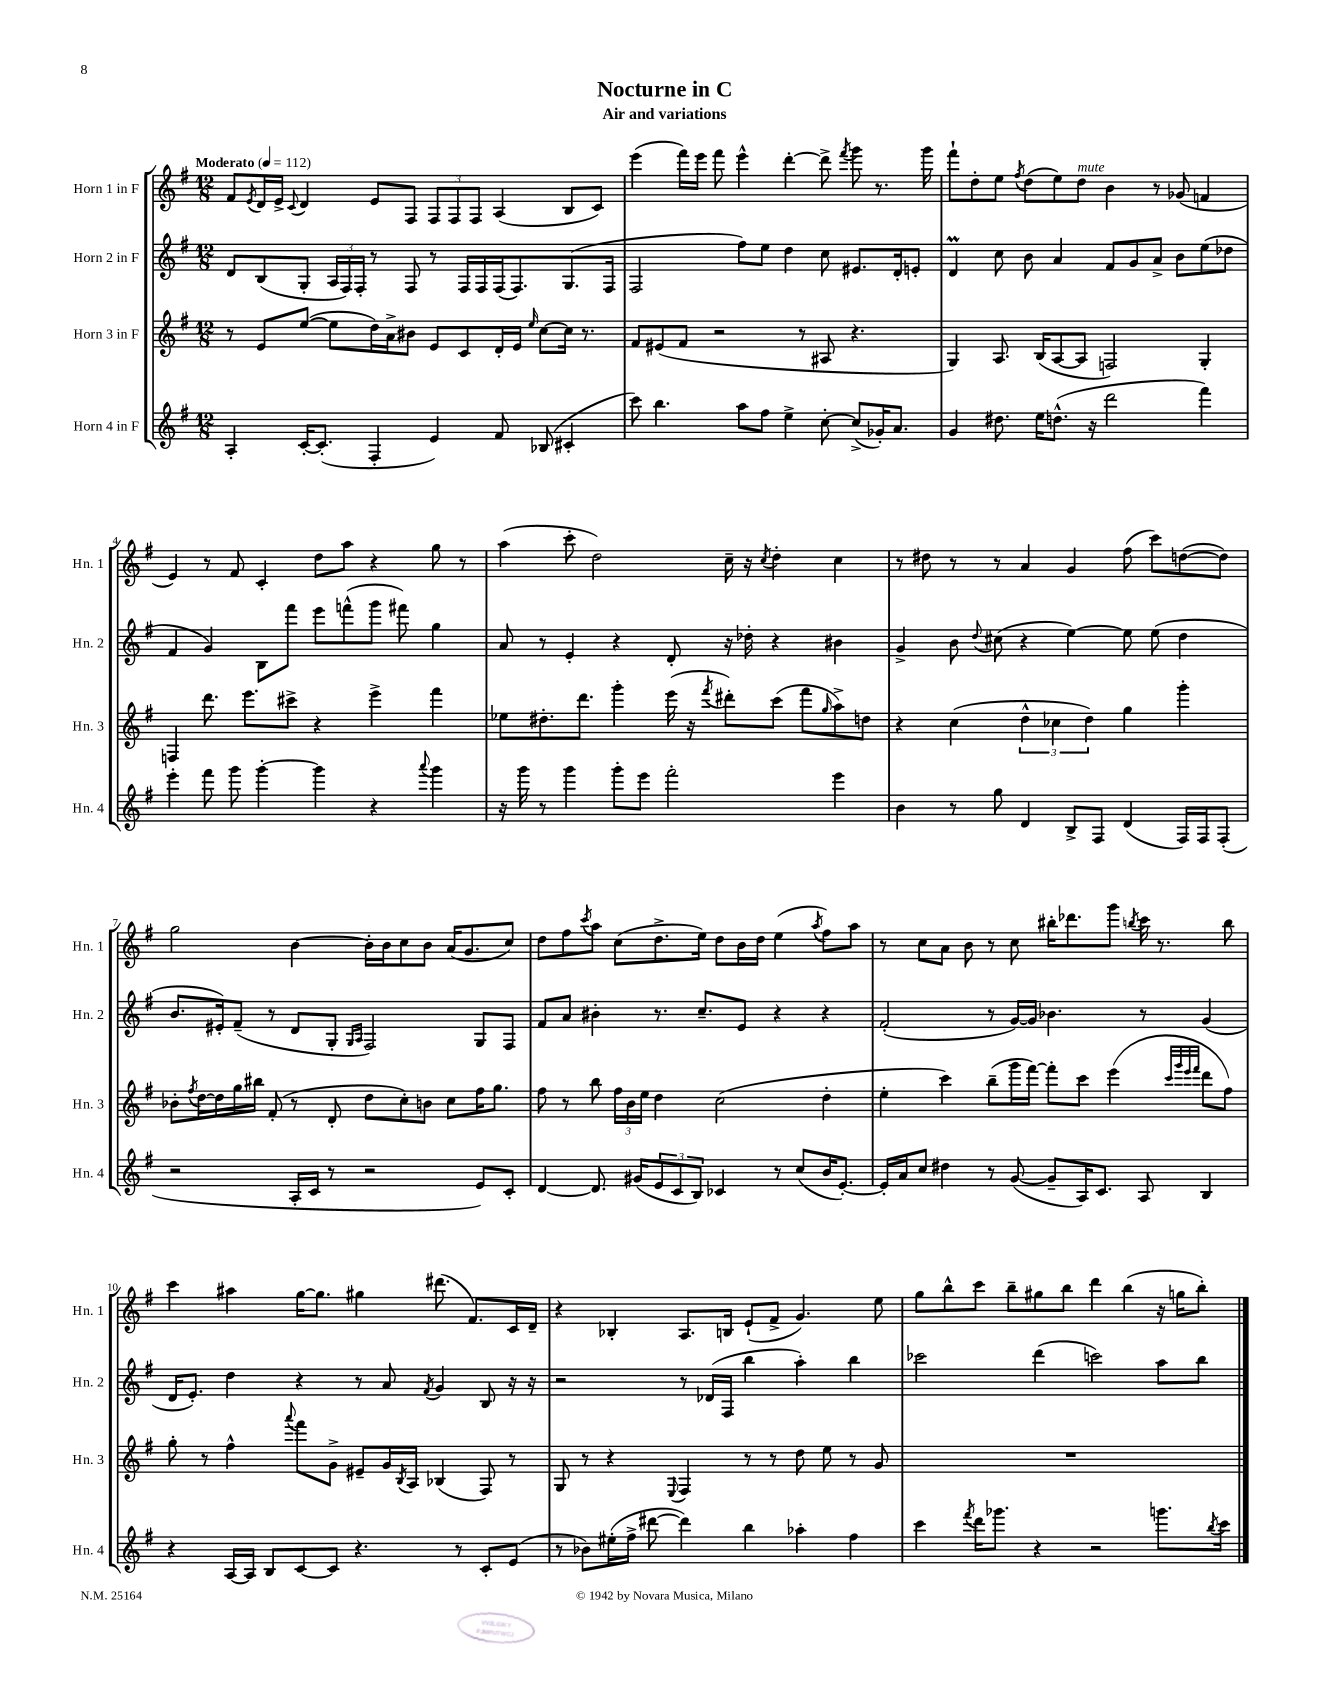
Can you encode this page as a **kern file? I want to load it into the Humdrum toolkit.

**kern	**kern	**kern	**kern
*staff4	*staff3	*staff2	*staff1
*clefG2	*clefG2	*clefG2	*clefG2
*k[f#]	*k[f#]	*k[f#]	*k[f#]
*M12/8	*M12/8	*M12/8	*M12/8
*MM112	*MM112	*MM112	*MM112
4A'	8r	8d	8f#
.	.	.	8qe
.	8e	(8B	16d
.	.	.	16e^
.	.	.	8qqc
[16c'	([8ee	8G'	4d
(8.c']	.	.	.
.	8ee]	24A	.
.	.	24F#)	.
.	.	24F#'	.
4F#'	16dd)	8r	8e
.	16a^	.	.
.	8b#	8F#	8F#
4e)	8e	8r	12F#
.	.	.	12F#
.	8c	16F#	.
.	.	.	12F#
.	.	16F#	.
8f#	16d'	(16F#	(4A
.	16e	8.F#)	.
.	16qqee	.	.
(8B-	[8cc	.	.
4c#'	16cc]	(8.G	8B
.	8.r	.	.
.	.	.	8c)
.	.	16F#	.
=	=	=	=
8ccc)	8f#	2F#	(4eee
4.bb	(8e#	.	.
.	8f#	.	16fff#)
.	.	.	16eee
.	2r	.	8fff#
8aa	.	8ff#)	4eee^^
8ff#	.	8ee	.
4ee^	.	4dd	[4ddd'
.	8r	.	.
[8cc'	8A#	8cc	8ddd^]
.	.	.	8qfff#
(8cc^]	4.r	8.e#	8ggg
16g-')	.	.	8.r
8.a	.	16d'	.
.	.	8e'	.
.	.	.	16ggg
=	=	=	=
4g	4G)	4d	8fff#`
.	.	.	8dd'
8.dd#	8.A	8cc	8ee
.	.	.	8qff#
.	.	8b	(8dd
16ee	(16B	.	.
(8.dd^^	[8A	4a	8ee)
.	8A]	.	8dd
16r	.	.	.
2ddd	2F)	8f#	4b
.	.	8g	.
.	.	8a^	8r
.	.	8b	(8g-
4fff#)	4G'	(8ee	4f
.	.	8dd-	.
=	=	=	=
4eee'	4F	4f#	4e)
8fff#	8.ddd	4g)	8r
8ggg	.	.	8f#
.	8.eee	.	.
[4ggg'	.	8B	4c'
.	8ccc#^	8fff#	.
4ggg]	4r	8eee	8dd
.	.	(8fff^^	8aa
4r	4eee^	8ggg	4r
.	.	8fff#)	.
8qqaaa	.	.	.
4ggg	4fff#	4gg	8gg
.	.	.	8r
=	=	=	=
16r	8ee-	8a	(4aa
16ggg	.	.	.
8r	8.dd#'	8r	.
4ggg	.	4e'	8ccc'
.	8.ddd	.	.
.	.	.	2dd)
8ggg'	4ggg'	4r	.
8eee	.	.	.
2fff#'	(16eee	8d'	.
.	16r	.	.
.	8qfff#	.	.
.	8ddd#')	16r	16cc~
.	.	16dd-'	16r
.	.	.	8qcc
.	(8ccc	4r	4dd'
.	8fff#	.	.
.	16qqgg	.	.
4eee	8aa^)	4b#	4cc
.	8dd	.	.
=	=	=	=
4b	4r	4g^	8r
.	.	.	8dd#
8r	(4cc	8b	8r
.	.	8qqdd	.
8gg	.	(8cc#	8r
4d	6dd^^	4r	4a
.	6cc-	.	.
8B^	.	[4ee)	4g
.	6dd)	.	.
8F#	.	.	.
(4d	4gg	8ee]	(8ff#
.	.	(8ee	8ccc)
16F#)	4ggg'	4dd	([8dd
16F#	.	.	.
(8F#'	.	.	8dd])
=	=	=	=
2r	8b-'	8.b	2gg
.	8qff#	.	.
.	[16dd	.	.
.	16dd]	16e#')	.
.	16gg	(8f#~	.
.	16bb#	.	.
.	(8f#'	8r	.
16A'	8r	8d	[4b
16c	.	.	.
8r	8d'	8G'	.
.	.	16qqG	.
.	.	16qqA	.
2r	8dd	2F#)	16b']
.	.	.	16b
.	8cc')	.	8cc
.	8b	.	8b
.	8cc	.	(16a
.	.	.	8.g
8e)	16ff#	8G	.
.	8.gg	.	.
8c'	.	8F#	8cc)
=	=	=	=
[4d	8ff#	8f#	8dd
.	8r	8a	8ff#
.	.	.	8qccc
8.d]	8bb	4b#'	8aa
.	24ff#	.	(8cc
.	24b	.	.
(16g#	.	.	.
.	24ee	.	.
12e	4dd	8.r	8.dd^
12c	.	.	.
12B)	.	.	.
.	.	8.cc~	16ee)
4c-	(2cc	.	8dd
.	.	8e	16b
.	.	.	16dd
8r	.	4r	(4ee
(8cc	.	.	.
.	.	.	8qaa
16b	4dd'	4r	8ff#)
[8.e')	.	.	.
.	.	.	8aa
=	=	=	=
16e']	4ee'	(2f#'	8r
16a	.	.	.
8cc	.	.	8cc
4dd#	4ccc)	.	8a
.	.	.	8b
8r	(8bb~	8r	8r
([8g	16ggg	[16g)	8cc
.	[16fff#)	16g]	.
8g~]	8fff#']	4.b-	16bb#'
.	.	.	8.ddd-
16A)	8ccc	.	.
8.c	.	.	.
.	(4eee	.	8ggg
.	.	.	8qbb
8A	.	8r	16ccc
.	.	.	8.r
.	32qqccc	.	.
.	32qqggg	.	.
.	32qqeee	.	.
.	32qqfff#	.	.
4B	8ddd	(4g	.
.	8ff#)	.	8bb
=	=	=	=
4r	8gg'	16d	4ccc
.	.	8.e')	.
.	8r	.	.
[16A	4ff#^^	4dd	4aa#
16A]	.	.	.
8B	.	.	.
.	8qqaaa	.	.
[8c	8fff#	4r	[16gg
.	.	.	8.gg]
8c]	8g^	.	.
4.r	8e#~	8r	4gg#
.	16g	8a	.
.	8qB	.	.
.	16A	.	.
.	.	8qf#	.
.	(4B-	4g	(8.ddd#
8r	.	.	.
.	.	.	8.f#)
8c'	8F#)	8B	.
(8e	8r	16r	16c
.	.	16r	16d~
=	=	=	=
8r	8G	2r	4r
8b-)	8r	.	.
(16ee#'	4r	.	4B-'
16ff#^	.	.	.
[8ddd#	.	.	.
.	8qqE	.	.
4ddd#])	4F#	8r	8.A
.	.	(16d-	.
.	.	16F#	16B
4bb	8r	4bb	(8e`
.	8r	.	8f#^
4aa-'	8dd	4aa')	4.g)
.	8ee	.	.
4ff#	8r	4bb	.
.	8g	.	8ee
=	=	=	=
4ccc	1.r	2ccc-	8gg
.	.	.	8bb^^
8qfff#	.	.	.
16ddd	.	.	8ccc
8.ggg-	.	.	.
.	.	.	8bb~
4r	.	(4ddd	8gg#
.	.	.	8bb
2r	.	2ccc)	4ddd
.	.	.	(4bb
8.ggg	.	8aa	16r
.	.	.	16gg
.	.	8bb	8bb')
8qbb	.	.	.
16ccc	.	.	.
==	==	==	==
*-	*-	*-	*-
